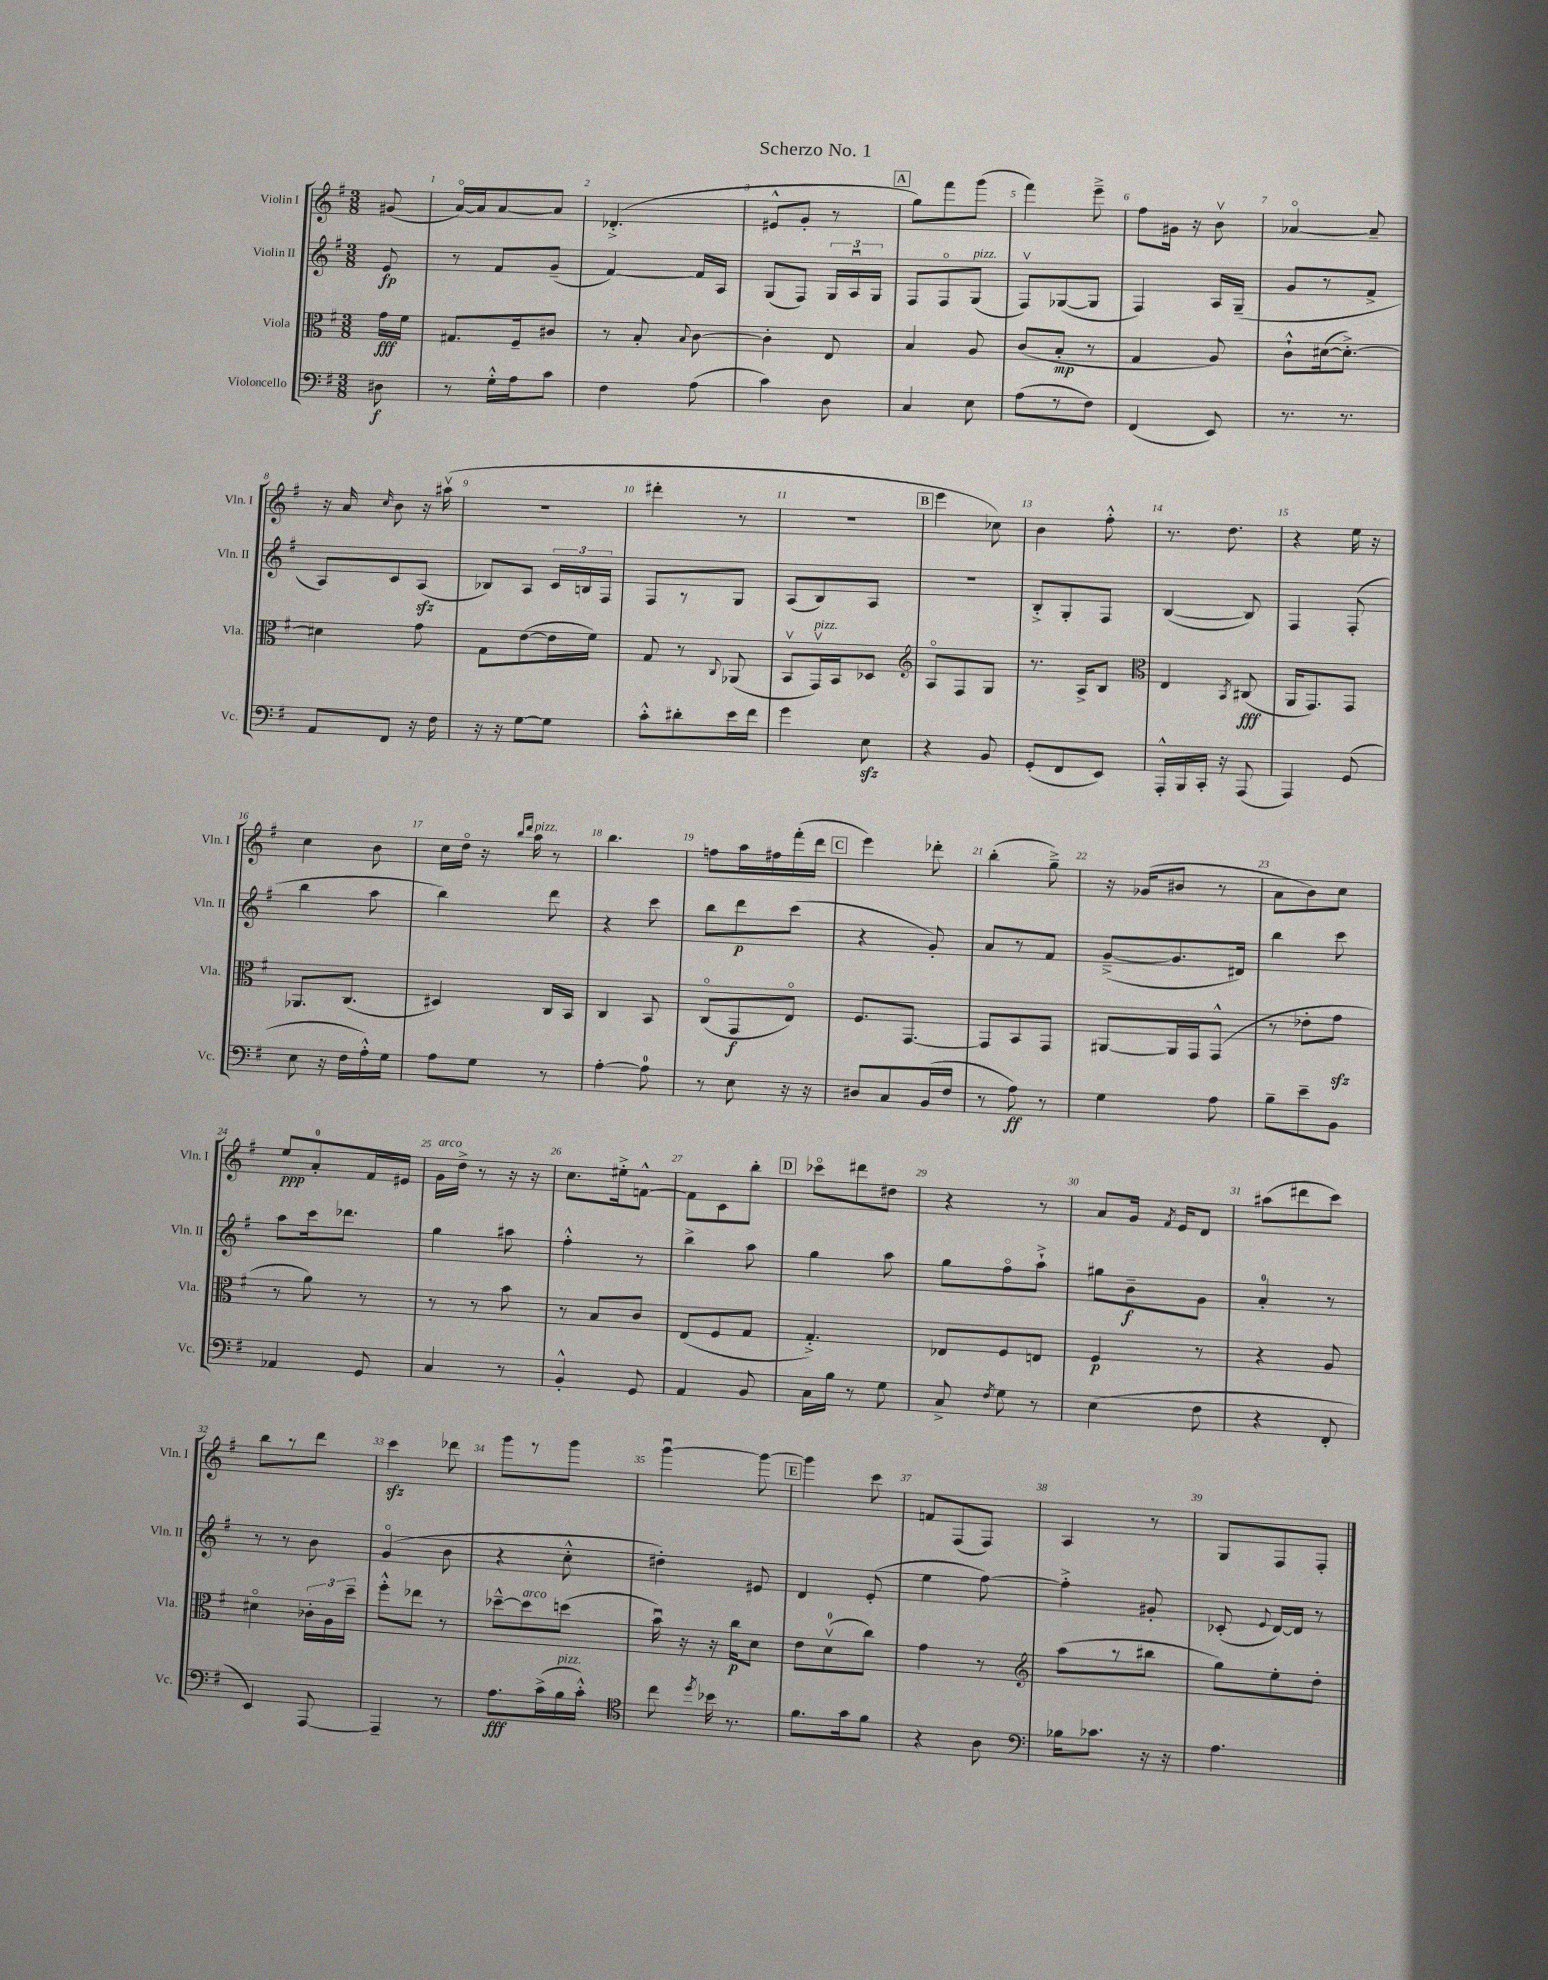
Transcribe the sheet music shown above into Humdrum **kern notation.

**kern	**kern	**kern	**kern
*staff4	*staff3	*staff2	*staff1
*clefF4	*clefC3	*clefG2	*clefG2
*k[f#]	*k[f#]	*k[f#]	*k[f#]
*M3/8	*M3/8	*M3/8	*M3/8
8D#\	16g\LL	8e/	(8g#/
.	16f#\JJ	.	.
=	=	=	=
8r	8.G#/L	8r	[16ao/LL)
.	.	.	16a/]J
16G'^^\LL	.	8f#/L	[8a/
16A\J	16F#~/k	.	.
8c\J	8c#/J	(8g~/J	8a/]J
=	=	=	=
4F#\	8r	[4f#/)	(4.d-'^/
.	8B'/	.	.
.	8qqB/	.	.
(8A\	[8c\	16f#/]LL	.
.	.	16A/JJ	.
=	=	=	=
4c\)	4c'\]	(8G/L	8e#^^/L
.	.	8F#/J)	8g'/J
8D\	8E/	24G/LL	8r
.	.	24Au/	.
.	.	24G/JJ	.
=	=	=	=
4C/	4B/	8F#/L	8gg\L)
.	.	8F#o/	8fff#\
8E\	8A/	(8G/J	(8ggg\J
=	=	=	=
(8A\L	(8c/L	8F#v/L)	4fff#\)
8r	8B'/J	([8G-/	.
8F#\J)	8r	8G-/]J	8eee~^\
=	=	=	=
(4FF#/	4G/	4F#/)	8ff#\L
.	.	.	16g#\Jk
.	.	.	16r
8EE/)	8A/)	16A/LL	8bv\
.	.	(16G~/JJ	.
=	=	=	=
8.r	8c`^^\L	8g/L	[4a-o/
.	([16d#\k	8r	.
8.r	8.d#'^\_J)	.	.
.	.	8f#^/J	8a-~/]
=	=	=	=
8AA/L	4d#\]	8A/L)	16r
.	.	.	16a/
.	.	.	16qqcc/
8FF#/J	.	8c/	8b\
16r	8g\	(8A/J	16r
16F#\	.	.	(16aa#v\
=	=	=	=
16r	8G\L	8B-/L)	4.r
16r	.	.	.
[8G\L	([8e\	8A/J	.
8G\]J	16e\]L	24c/LL	.
.	.	24B/	.
.	16f#\JJ)	.	.
.	.	24F#/JJ	.
=	=	=	=
8c'^^\L	8G/	8F#/L	4ddd#'\
8d#'\	8r	8r	.
.	8qqC/	.	.
16e\L	(8AA-/	8G/J	8r
16f#\JJ	.	.	.
=	=	=	=
4g\	8BBv/L	(8A/L	4.r
.	16GGv/L)	8B/)	.
.	16BB/J	.	.
8E\	8D-/J	8A/J	.
=	=	=	=
*	*clefG2	*	*
4r	8Ao/L	4.r	4eee\
.	8F#/	.	.
8BB/	8G/J	.	8cc-\)
=	=	=	=
(8GG'/L	8.r	8B'^/L	4b\
8FF#/	.	8G'/	.
.	16A^/LK	.	.
8EE/J)	8B/J	8F#/J	8ff#'^^\
=	=	=	=
*	*clefC3	*	*
16AAA'^^/LL	4E/	([4B/	8.r
16BBB/	.	.	.
16CC'/JJ	.	.	.
16r	.	.	8.dd\
.	8qBB/	.	.
(8AAA/	(8C#/	8B/])	.
=	=	=	=
4AAA/)	16AA/LK	4F#/	4r
.	8.GG/)	.	.
(8GG/	8GG/J	(8F#'/	16ee\
.	.	.	16r
=	=	=	=
8E\	8.AA-/L	4bb\	4cc\
16r	.	.	.
16F#\LL	(8.C/J	.	.
16A'^^\)	.	8aa\	8b\
16G\JJ	.	.	.
=	=	=	=
8A\L	4D#/)	4bb\)	16cc\LL
.	.	.	16ddo\JJ
8G\J	.	.	16r
.	.	.	16qqbb/LL
.	.	.	16qqddd/JJ
.	.	.	16aa\
8r	16C/LL	8ddd\	8r
.	16BB/JJ	.	.
=	=	=	=
[4A'\	4C/	4r	4.bb\
8A\]	8BB/	8ccc\	.
=	=	=	=
8r	(8Co/L	8bb\L	8ff\L
8E\	8GG/	8ddd\	16aa\L
.	.	.	16ff#\
16r	8Eo/J)	(8ccc\J	(16fff#'\
16r	.	.	16ddd\JJ
=	=	=	=
8D#/L	8.F#/L	4r	4eee\)
8C/	.	.	.
.	[8.GG/J	.	.
(16BB/L	.	8g'/)	8ddd-'\
16F#/JJ	.	.	.
=	=	=	=
8r	8GG/]L	8a/L	(4bb'\
8A\)	8BB/	8r	.
8r	8GG/J	8f#/J	8gg~^\)
=	=	=	=
4G\	[8AA#/L	([8g~^/L	16r
.	.	.	(16g-/LK
.	16AA#/]L	8.g/]	8b#/J
.	16GG/J	.	.
8A\	(8GG^^/J	.	8r
.	.	16d#/Jk)	.
=	=	=	=
8B~\L	8r	4bb\	8a\L
8e~\	8e-'\L	.	8b\)
8BB\J	8g\J	8ccc\	8cc\J
=	=	=	=
4AA-/	8r	8aa\L	8ee/L
.	8a\)	16ccc\k	8a'/
.	.	8.ddd-\J	.
8GG/	8r	.	16f#/L
.	.	.	16e#/JJ
=	=	=	=
4C/	8r	4gg\	16g\LL
.	.	.	16dd^\JJ
.	8r	.	8r
8r	8b\	8aa#\	16r
.	.	.	16r
=	=	=	=
4BB'^^/	8r	4ff#'^^\	8.cc\L
.	8B/L	.	.
.	.	.	16ee#'^\k
8GG/	8c/J	8r	[8f^^\J
=	=	=	=
4AA/	(8E/L	4bb^\	8f\]L
.	8F#/	.	8c\
8BB/	8G/J	8aa\	8bb'\J
=	=	=	=
16C\LL	4.G'^/)	4gg\	8ccc-o\L
16B\JJ	.	.	.
8r	.	.	8ddd#\
8G\	.	8aa\	8dd#\J
=	=	=	=
8C^/	8E-/L	8gg\L	4r
8qF#/	.	.	.
8G\	8F#/	8ff#o\	.
8r	8E/J	8aa`^\J	8r
=	=	=	=
(4E\	4F#/	8gg#\L	8a/L
.	.	8b~\	16g/Jk
.	.	.	8qf#/
.	.	.	16e/LK
8F#\	8r	8g\J	8d/J
=	=	=	=
4r	4r	4a'/	(8aa#\L
.	.	.	8ddd#\
8FF#'/	8A/	8r	8ccc\J)
=	=	=	=
4EE/)	4d#o\	8r	8bb\L
.	.	8r	8r
[8AAA/	24c-'\LL	8b\	8ddd\J
.	24A\	.	.
.	24dd~\JJ	.	.
=	=	=	=
4AAA~/]	8ff#'^^\L	(4go/	4ccc\
.	8ee-\J	.	.
8r	8r	8b\	8ddd-\
=	=	=	=
8.A\L	[8dd-~^^\L	4r	8ggg\L
.	8dd-\]	.	8r
(16c^\L	.	.	.
16B\	(8dd\J	8cc'^^\	8ggg\J
16c'^^\JJ)	.	.	.
=	=	=	=
*clefC4	*	*	*
8cc\	16bu\)	4dd#'\)	[4gggu\
.	16r	.	.
8qdd/	.	.	.
16b-\	16r	.	.
8.r	16cc\LK	.	.
.	8d\J	8e#/	8ggg\_
=	=	=	=
8.f#\L	8e\L	4d/	4ggg\]
.	(8dv\	.	.
16g\k	.	.	.
8f#\J	8cc\J)	(8e'/	8ccc\
=	=	=	=
4r	4g\	4ee\	8f/L
.	.	.	(8F#/
8A\	8r	[8ff#\)	8F#/J)
=	=	=	=
*clefF4	*clefG2	*	*
16B-\LK	(8aa\L	4ff#'^\]	4A/
8.c-\J	.	.	.
.	8r	.	.
16r	8bb#\J	8g#'/	8r
16r	.	.	.
=	=	=	=
4.A\	8gg\L)	(8c-'/	8G/L
.	.	8qqe/	.
.	8ee'\	[16d/LL)	8F#/
.	.	16d/]JJ	.
.	8dd'\J	8r	8F#'/J
==	==	==	==
*-	*-	*-	*-
